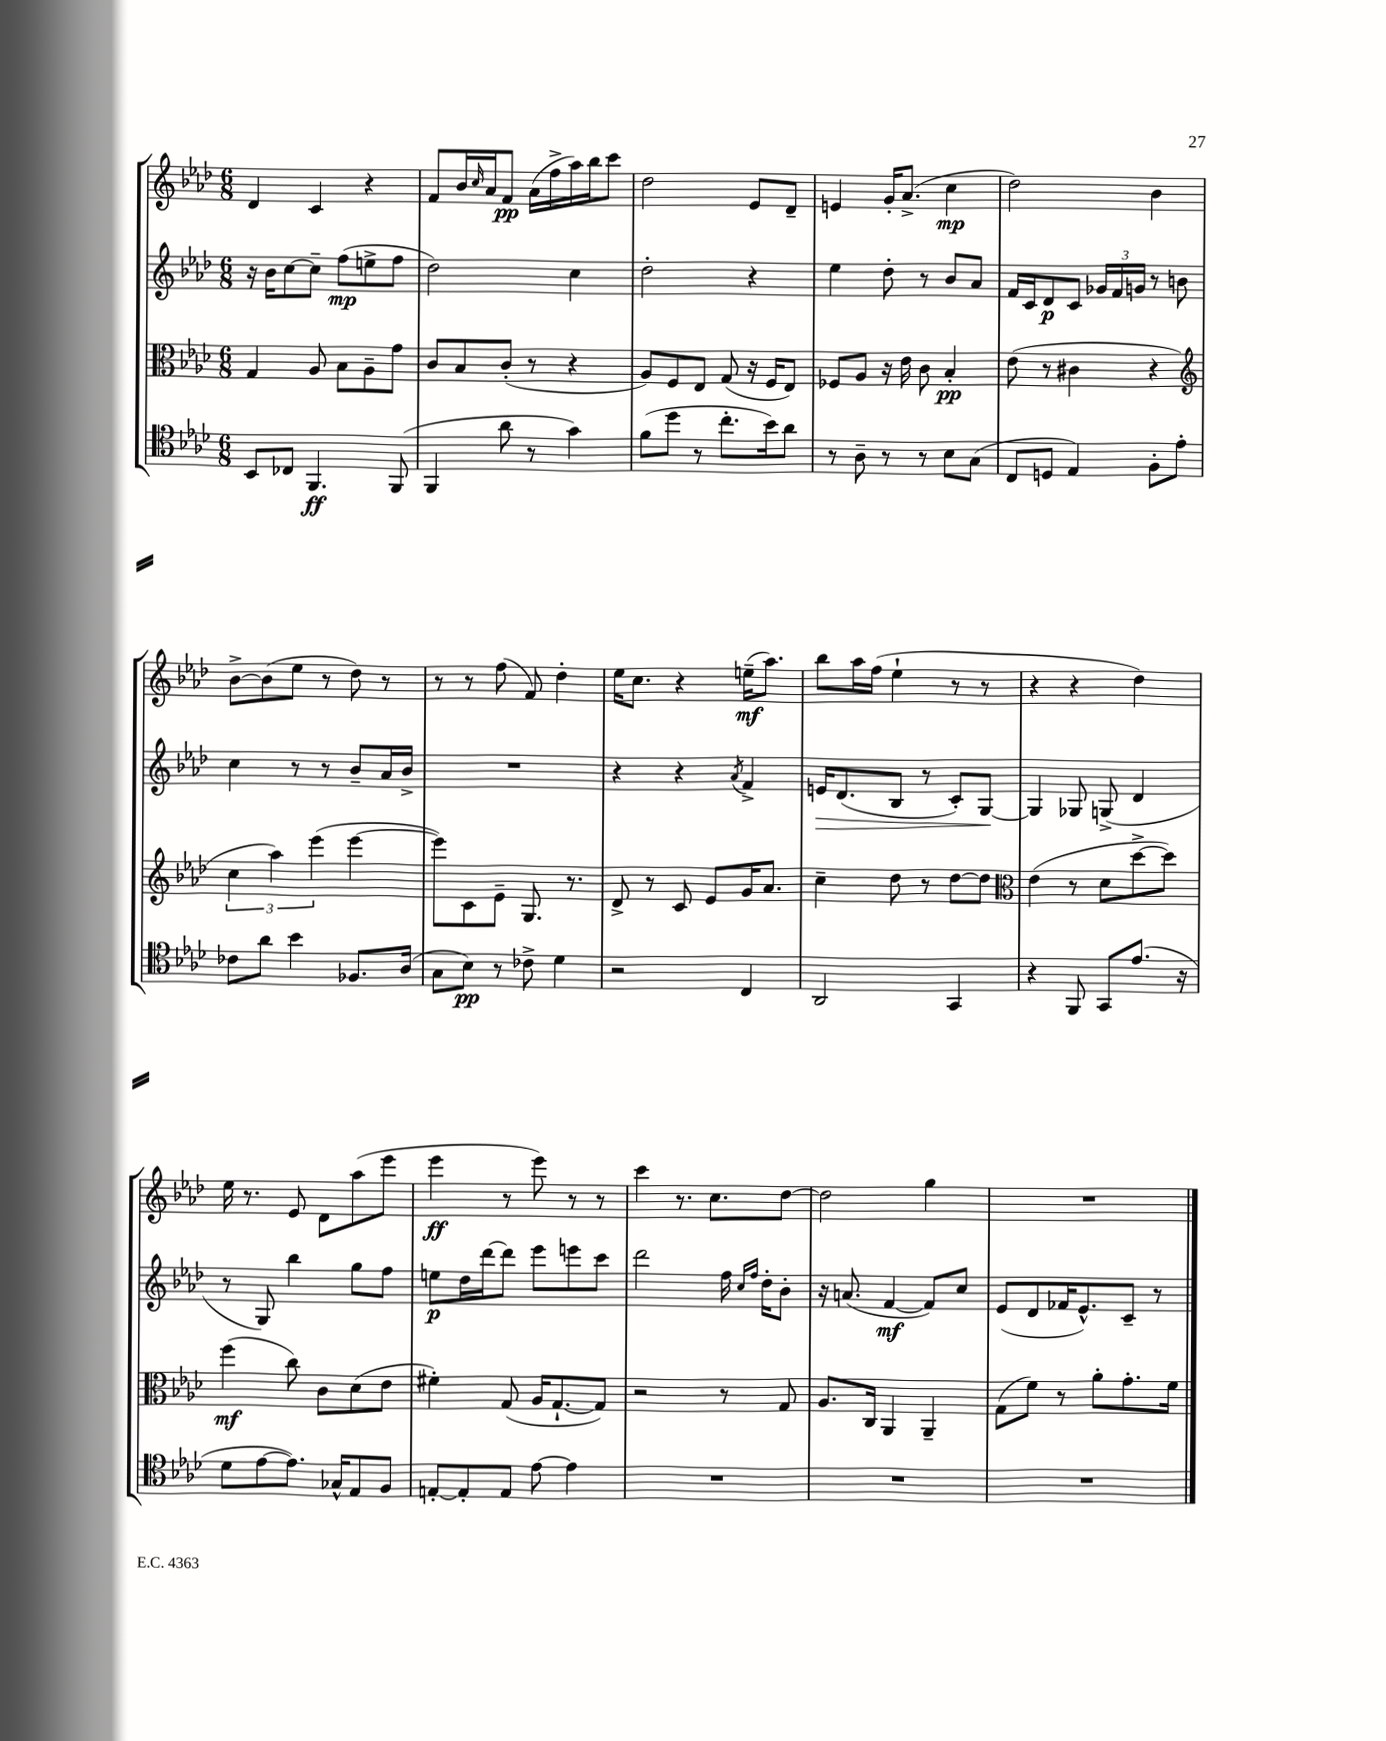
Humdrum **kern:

**kern	**dynam	**kern	**dynam	**kern	**dynam	**kern	**dynam
*part4	*part4	*part3	*part3	*part2	*part2	*part1	*part1
*staff4	*staff4	*staff3	*staff3	*staff2	*staff2	*staff1	*staff1
*clefC4	*	*clefC3	*	*clefG2	*	*clefG2	*
*k[b-e-a-d-]	*	*k[b-e-a-d-]	*	*k[b-e-a-d-]	*	*k[b-e-a-d-]	*
*M6/8	*	*M6/8	*	*M6/8	*	*M6/8	*
=99	=99	=99	=99	=99	=99	=99	=99
8BB-/L	.	4G/	.	16r	.	4d-/	.
.	.	.	.	16b-\KL	.	.	.
8C-X/J	.	.	.	[8cc\	.	.	.
4.FF/	ff	8A-/	.	8cc~\J]	.	4c/	.
.	.	8B-\L	.	(8ff\L	mp	.	.
.	.	8A-~\	.	8een^\	.	4r	.
(8FF/	.	8g\J	.	8ff\J	.	.	.
=100	=100	=100	=100	=100	=100	=100	=100
4FF/	.	8c/L	.	2dd-\)	.	8f/L	.
.	.	8B-/	.	.	.	16b-/L	.
.	.	.	.	.	.	16qqcc/	.
.	.	.	.	.	.	16a-/J	.
8a-\	.	(8c'/J	.	.	.	8f/J	pp
8r	.	8r	.	.	.	(16a-\LL	.
.	.	.	.	.	.	16ff^\	.
4g\)	.	4r	.	4cc\	.	16aa-\)	.
.	.	.	.	.	.	16bb-\J	.
.	.	.	.	.	.	8ccc\J	.
=101	=101	=101	=101	=101	=101	=101	=101
(8f\L	.	8A-/L)	.	2dd-'\	.	2dd-\	.
8dd-\J	.	8F/	.	.	.	.	.
8r	.	8E-/J	.	.	.	.	.
8.cc'\L	.	(8G/	.	.	.	.	.
.	.	16r	.	4r	.	8e-/L	.
16b-\k)	.	16F/KL	.	.	.	.	.
8a-\J	.	8E-/J)	.	.	.	8d-~/J	.
=102	=102	=102	=102	=102	=102	=102	=102
8r	.	8F-X/L	.	4ee-\	.	4en/	.
8A-~\	.	8A-/J	.	.	.	.	.
8r	.	16r	.	8dd-'\	.	16g'/KL	.
.	.	16e-\	.	.	.	(8.a-^/J	.
8r	.	8c\	.	8r	.	.	.
8B-\L	.	4B-'/	pp	8b-/L	.	4cc\	mp
(8G\J	.	.	.	8a-/J	.	.	.
=103	=103	=103	=103	=103	=103	=103	=103
8C/L	.	(8e-\	.	16f/LL	.	2dd-\)	.
.	.	.	.	16c/J	.	.	.
8Dn/J	.	8r	.	8d-/	p	.	.
4E-/)	.	4c#X\	.	8c/J	.	.	.
.	.	.	.	24g-X/LL	.	.	.
.	.	.	.	24f/	.	.	.
.	.	.	.	24gn/JJ	.	.	.
8F'\L	.	4r	.	8r	.	4b-\	.
8e-'\J	.	.	.	8bn\	.	.	.
!!LO:LB:g=z
=104	=104	=104	=104	=104	=104	=104	=104
*	*	*clefG2	*	*	*	*	*
8c-X\L	.	6cc\	.	4cc\	.	[8b-^\L	.
8a-\J	.	.	.	.	.	(8b-\]	.
.	.	6aa-\)	.	.	.	.	.
4b-\	.	.	.	8r	.	8ee-\J	.
.	.	(6eee-\	.	.	.	.	.
.	.	.	.	8r	.	8r	.
8.F-X/L	.	[4eee-\	.	8b-~/L	.	8dd-\)	.
.	.	.	.	16a-/L	.	8r	.
(16A-/Jk	.	.	.	16b-^/JJ	.	.	.
=105	=105	=105	=105	=105	=105	=105	=105
8G\L	.	8eee-\L])	.	2.r	.	8r	.
8B-\J)	pp	8c\	.	.	.	8r	.
8r	.	8e-~\J	.	.	.	(8ff\	.
8c-X^\	.	8.G/	.	.	.	8f/)	.
4d-\	.	.	.	.	.	4dd-'\	.
.	.	8.r	.	.	.	.	.
=106	=106	=106	=106	=106	=106	=106	=106
2r	.	8d-^/	.	4r	.	16ee-\KL	.
.	.	.	.	.	.	8.cc\J	.
.	.	8r	.	.	.	.	.
.	.	8c/	.	4r	.	4r	.
.	.	8e-/L	.	.	.	.	.
.	.	.	.	8qa-/	.	.	.
4C/	.	16g/K	.	4f^/	.	(16een~\KL	mf
.	.	8.a-/J	.	.	.	8.aa-\J)	.
=107	=107	=107	=107	=107	=107	=107	=107
!	!	!	!	!	!LO:HP:b	!	!
2AA-/	.	4cc~\	.	16en/KL	>	8bb-\L	.
.	.	.	.	(8.d-/	.	.	.
.	.	.	.	.	.	16aa-\L	.
.	.	.	.	.	.	(16ff\JJ	.
.	.	8dd-\	.	8B-/J	.	4ee-`\	.
.	.	8r	.	8r	.	.	.
4GG/	.	[8dd-\L	.	8c'/L)	.	8r	.
.	.	8dd-\J]	.	[8G/J	.	8r	.
.	.	.	.	.	]	.	.
=108	=108	=108	=108	=108	=108	=108	=108
*	*	*clefC3	*	*	*	*	*
4r	.	(4e-\	.	4G/]	.	4r	.
8FF/	.	8r	.	8G-X/	.	4r	.
8GG/L	.	8d-\L	.	(8Gn^/	.	.	.
(8.e-/J	.	[8dd-^\	.	4d-/	.	4dd-\)	.
.	.	8dd-\J])	.	.	.	.	.
16r	.	.	.	.	.	.	.
!!LO:LB:g=z
=109	=109	=109	=109	=109	=109	=109	=109
8d-\L	.	(4ff\	mf	8r	.	16ee-\	.
.	.	.	.	.	.	8.r	.
[8e-\	.	.	.	8G/)	.	.	.
8.e-\J])	.	8cc\)	.	4bb-\	.	8e-/	.
.	.	8c\L	.	.	.	8d-\L	.
16G-X^^/KL	.	.	.	.	.	.	.
8E-/	.	(8d-\	.	8gg\L	.	(8aa-\	.
8F/J	.	8e-\J	.	8ff\J	.	8eee-\J	.
=110	=110	=110	=110	=110	=110	=110	=110
[8En'/L	.	4f#X'\)	.	8een\L	p	4eee-\	ff
8E'/]	.	.	.	16dd-\L	.	.	.
.	.	.	.	[16ddd-\J	.	.	.
8E/J	.	(8G/	.	8ddd-\J]	.	8r	.
[8e-\	.	16A-/KL	.	8eee-\L	.	8eee-\)	.
.	.	[8.G`/	.	.	.	.	.
4e-\]	.	.	.	8eeen\	.	8r	.
.	.	8G/J])	.	8ccc\J	.	8r	.
=111	=111	=111	=111	=111	=111	=111	=111
2.r	.	2r	.	2ddd-\	.	4ccc\	.
.	.	.	.	.	.	8.r	.
.	.	.	.	.	.	8.cc\L	.
.	.	8r	.	16ff\	.	.	.
.	.	.	.	16qqcc/LL	.	.	.
.	.	.	.	16qqff/JJ	.	.	.
.	.	.	.	16dd-'\KL	.	.	.
.	.	8G/	.	8b-'\J	.	[8dd-\J	.
=112	=112	=112	=112	=112	=112	=112	=112
2.r	.	8.A-/L	.	16r	.	2dd-\]	.
.	.	.	.	(8.an/	.	.	.
.	.	16C/Jk	.	.	.	.	.
.	.	4AA-/	.	[4f/	mf	.	.
.	.	4AA-~/	.	8f/L])	.	4gg\	.
.	.	.	.	8cc/J	.	.	.
=113	=113	=113	=113	=113	=113	=113	=113
2.r	.	(8G\L	.	(8e-/L	.	2.r	.
.	.	8f\J)	.	8d-/	.	.	.
.	.	8r	.	16f-X/K	.	.	.
.	.	.	.	8.e-^^/)	.	.	.
.	.	8a-'\L	.	.	.	.	.
.	.	8.g'\	.	8c~/J	.	.	.
.	.	.	.	8r	.	.	.
.	.	16f\Jk	.	.	.	.	.
==	==	==	==	==	==	==	==
*-	*-	*-	*-	*-	*-	*-	*-
